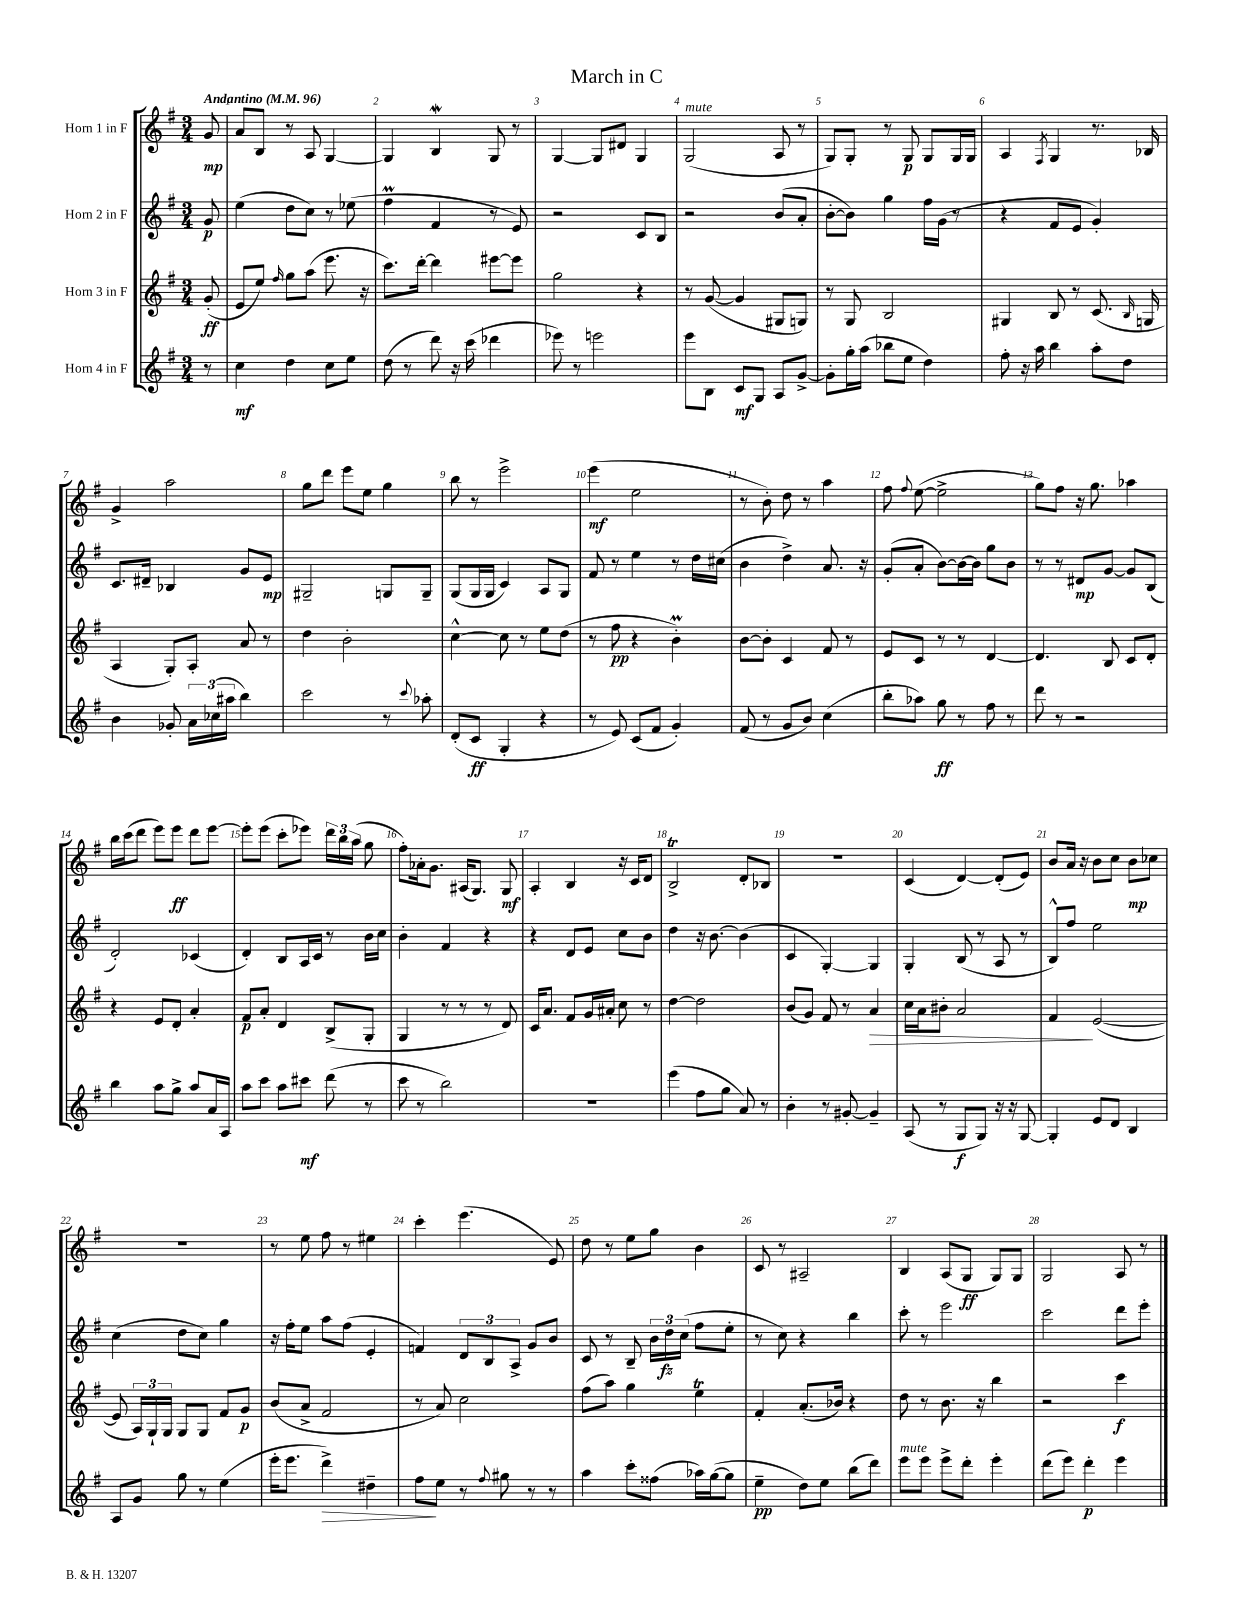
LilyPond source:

\header { title = "March in C" }
<<
\new StaffGroup <<
\new Staff = "s0" \with { instrumentName = "Horn 1 in F" } {
    \clef treble \key g \major \numericTimeSignature \time 3/4 \partial 8 \tempo "Andantino" 4 = 96
    \autoBeamOff g'8\mp |
    a'8[ b8] r8 a8 g4~ |
    g4 b4\mordent g8 r8 |
    g4~ g8[ dis'8] g4 |
    g2^\markup { \italic "mute" }( a8 r8 |
    g8[) g8]-. r8 g8\p g8[ g16 g16] |
    a4 \acciaccatura { fis8 } g4 r8. bes16 |
    g'4-> a''2 |
    g''8[ d'''8] e'''8[ e''8] g''4 |
    b''8 r8 e'''2-> |
    e'''4\mf( e''2 |
    r8 b'8-.) d''8 r8 a''4 |
    fis''8 \appoggiatura { fis''8 } e''8~( e''2-> |
    g''8[) fis''8] r16 g''8. aes''4 |
    b''16[ c'''16( d'''8] e'''8[) e'''8]\ff d'''8[ e'''8]~ |
    e'''8[-. e'''8]( c'''8[-. ees'''8]) \tuplet 3/2 { d'''16[ b''16 a''16]( } g''8 |
    fis''8[-.) aes'16-. g'8.] ais16[( g8.]) g8\mf |
    a4-. b4 r16 c'16[ d'8] |
    b2->\trill d'8[-. bes8] |
    R2. |
    c'4( d'4~) d'8[-.( e'8]) |
    b'8[ a'16] r16 b'8[ c''8] b'8[\mp ces''8] |
    R2. |
    r8 e''8 fis''8 r8 eis''4 |
    c'''4-. e'''4.( e'8) |
    d''8 r8 e''8[ g''8] b'4 |
    c'8 r8 ais2-- |
    b4 a8[( g8]\ff g8[) g8] |
    g2 a8 r8 \bar "|." |
}
\new Staff = "s1" \with { instrumentName = "Horn 2 in F" } {
    \clef treble \key g \major \numericTimeSignature \time 3/4 \partial 8
    \autoBeamOff g'8\p |
    e''4( d''8[ c''8]) r8 ees''8( |
    fis''4\prall fis'4 r8 e'8) |
    r2 c'8[ b8] |
    r2 b'8[( a'8]-. |
    b'8[~-. b'8]) g''4 fis''16[ g'16]( r8 |
    r4 fis'8[ e'8] g'4-.) |
    c'8.[ dis'16]-- bes4 g'8[ e'8]\mp |
    gis2-- g8[ g8]-- |
    g8[( g16 g16] c'4) a8[ g8] |
    fis'8 r8 e''4 r8 d''16[ cis''16]( |
    b'4 d''4->) a'8. r16 |
    g'8[-.( a'8]-. b'8[~) b'16~ b'16] g''8[ b'8] |
    r8 r8 dis'8[\mp g'8]~ g'8[ b8]( |
    d'2-.) ces'4( |
    d'4-.) b8[ a16 c'16] r8 b'16[ c''16] |
    b'4-. fis'4 r4 |
    r4 d'8[ e'8] c''8[ b'8] |
    d''4 r16 b'8.~ b'4( |
    c'4 g4~-.) g4 |
    g4-. b8( r8 a8 r8 |
    b8[-^) fis''8] e''2 |
    c''4( d''8[ c''8]) g''4 |
    r16 fis''16[-. e''8] a''8[ fis''8]( e'4-. |
    f'4) \tuplet 3/2 { d'8[ b8 a8]-> } g'8[ b'8] |
    c'8 r8 b8-- \tuplet 3/2 { b'16[ d''16\fz c''16]( } fis''8[ e''8]-. |
    r8 c''8) r4 b''4 |
    c'''8-. r8 e'''2 |
    c'''2 d'''8[ e'''8]-. \bar "|." |
}
\new Staff = "s2" \with { instrumentName = "Horn 3 in F" } {
    \clef treble \key g \major \numericTimeSignature \time 3/4 \partial 8
    \autoBeamOff g'8-.\ff( |
    e'8[ e''8]) \grace { fis''16 } g''8[ a''8]( e'''8. r16 |
    c'''8.[) d'''16]~-. d'''4 eis'''8[~ eis'''8] |
    g''2 r4 |
    r8 g'8~( g'4 gis8[ g8]) |
    r8 g8 b2 |
    gis4 b8 r8 c'8.( \grace { b16 } g16 |
    a4 g8[-.) a8]-. a'8 r8 |
    d''4 b'2-. |
    c''4~-^ c''8 r8 e''8[ d''8]( |
    r8 fis''8\pp r4 b'4-.\prall) |
    b'8[~ b'8]-. c'4 fis'8 r8 |
    e'8[ c'8] r8 r8 d'4~ |
    d'4. b8 c'8[ d'8]-. |
    r4 e'8[ d'8]-. a'4-. |
    fis'8[\p a'8]-. d'4 b8[->( g8]-. |
    g4 r8 r8 r8 d'8) |
    c'16[ a'8.] fis'8[ g'16 ais'16]-. c''8 r8 |
    d''4~ d''2 |
    b'8[( g'8]) fis'8 r8 a'4\> |
    c''16[ a'16 bis'8]-. a'2 |
    fis'4\! e'2~( |
    e'8 \tuplet 3/2 { a16[) g16-! g16] } g8[ g8] fis'8[ g'8]\p |
    b'8[( a'8]-> fis'2 |
    r8 a'8) c''2 |
    fis''8[( a''8]) g''4 e''4\trill |
    fis'4-. a'8.[-.( bes'16]) r4 |
    d''8 r8 b'8. r16 b''4 |
    r2 c'''4\f \bar "|." |
}
\new Staff = "s3" \with { instrumentName = "Horn 4 in F" } {
    \clef treble \key g \major \numericTimeSignature \time 3/4 \partial 8
    \autoBeamOff r8 |
    c''4\mf d''4 c''8[ e''8] |
    d''8( r8 d'''8) r16 c'''16( des'''4 |
    ees'''8) r8 e'''2 |
    e'''8[ b8] c'8[\mf g8] a8[ g'8]~-> |
    g'8[-. g''16-. a''16]( bes''8[ e''8] d''4) |
    fis''8-. r16 a''16 b''4 a''8[-. d''8] |
    b'4 ges'8-. \tuplet 3/2 { a'16[ ces''16( ais''16] } b''4) |
    c'''2 r8 \appoggiatura { c'''8 } aes''8-. |
    d'8[-.( c'8]\ff g4-. r4 |
    r8 e'8) c'8[( fis'8] g'4-.) |
    fis'8( r8 g'8[ b'8]) c''4( |
    b''8[-. aes''8]) g''8\ff r8 fis''8 r8 |
    d'''8 r8 r2 |
    b''4 a''8[ g''8]-> a''8[ a'16 a16] |
    a''8[ c'''8] a''8[ cis'''8]\mf d'''8( r8 |
    c'''8 r8 b''2) |
    R2. |
    e'''4( fis''8[ g''8] a'8) r8 |
    b'4-. r8 gis'8~-. gis'4-- |
    a8( r8 g8[\f g8]) r16 r16 g8~ |
    g4-. e'8[ d'8] b4 |
    a8[ g'8] g''8 r8 e''4( |
    e'''16[-. e'''8.] d'''4->\>) dis''4-- |
    fis''8[\! e''8] r8 \appoggiatura { fis''8 } gis''8 r8 r8 |
    a''4 c'''8[-. fisis''8]( aes''16[) g''16~( g''8] |
    e''4--\pp d''8[) e''8] b''8[( d'''8]) |
    e'''8[^\markup { \italic "mute" } e'''8] e'''8[-> d'''8]-. e'''4-. |
    d'''8[( e'''8]) d'''4-.\p e'''4 \bar "|." |
}
>>
>>
\layout { \context { \Score \override BarNumber.break-visibility = ##(#f #t #t) barNumberVisibility = #all-bar-numbers-visible } }
